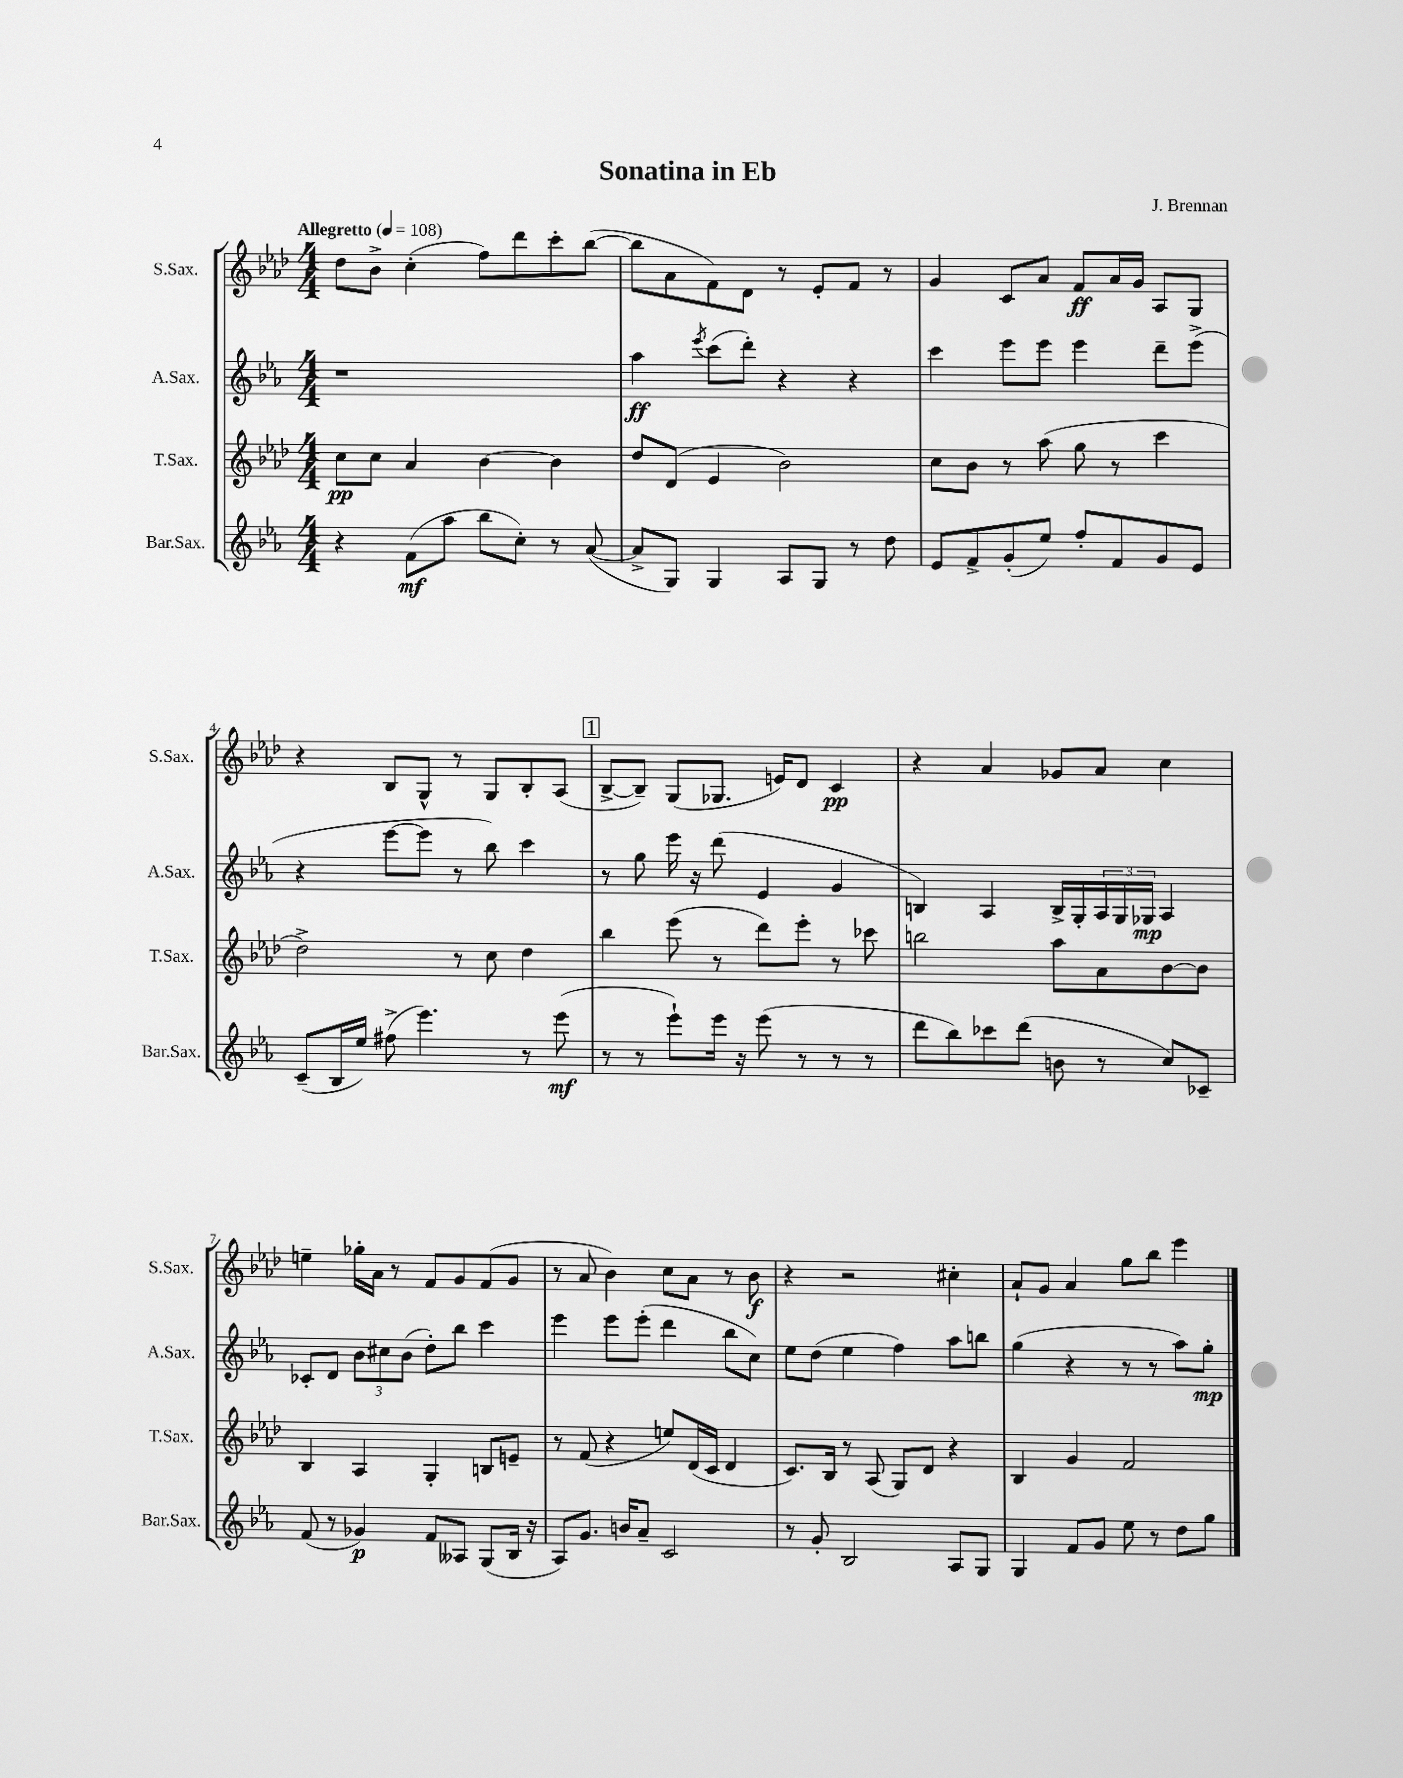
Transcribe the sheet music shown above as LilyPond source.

\header { title = "Sonatina in Eb" composer = "J. Brennan" }
<<
\new StaffGroup <<
\new Staff = "s0" \with { instrumentName = "S.Sax." shortInstrumentName = "S.Sax." } {
    \clef treble \key aes \major \numericTimeSignature \time 4/4 \tempo "Allegretto" 4 = 108
    des''8 bes'8-> c''4-.( f''8) des'''8 c'''8-. bes''8~( |
    bes''8 aes'8 f'8) des'8 r8 ees'8-. f'8 r8 |
    g'4 c'8 aes'8 f'8\ff aes'16 g'16 aes8 g8 |
    r4 bes8 g8-^ r8 g8 bes8-. aes8( |
    \mark \markup { \box "1" } bes8~-> bes8--) g8( ges8. e'16) des'8 c'4\pp |
    r4 aes'4 ges'8 aes'8 c''4 |
    e''4-- ges''16-. aes'16 r8 f'8 g'8 f'8( g'8 |
    r8 aes'8 bes'4) c''8 aes'8 r8 bes'8\f |
    r4 r2 cis''4-. |
    aes'8-! g'8 aes'4 g''8 bes''8 ees'''4 \bar "|." |
}
\new Staff = "s1" \with { instrumentName = "A.Sax." shortInstrumentName = "A.Sax." } {
    \clef treble \key ees \major \numericTimeSignature \time 4/4
    r1 |
    aes''4\ff \acciaccatura { ees'''8 } c'''8( d'''8-.) r4 r4 |
    c'''4 ees'''8 ees'''8 ees'''4 d'''8-- ees'''8->( |
    r4 ees'''8~ ees'''8 r8 bes''8) c'''4 |
    \mark \markup { \box "1" } r8 g''8 ees'''16 r16 d'''8( ees'4 g'4 |
    b4) aes4 b16-> g16-. \tuplet 3/2 { aes16 g16 ges16\mp } aes4 |
    ces'8-. d'8 \tuplet 3/2 { bes'8 cis''8 bes'8( } d''8-.) bes''8 c'''4 |
    ees'''4 ees'''8 ees'''8-.( d'''4 bes''8 c''8) |
    ees''8 d''8( ees''4 f''4) aes''8 b''8 |
    g''4( r4 r8 r8 aes''8) g''8-.\mp \bar "|." |
}
\new Staff = "s2" \with { instrumentName = "T.Sax." shortInstrumentName = "T.Sax." } {
    \clef treble \key aes \major \numericTimeSignature \time 4/4
    c''8\pp c''8 aes'4 bes'4~ bes'4 |
    des''8 des'8( ees'4 bes'2) |
    c''8 bes'8 r8 aes''8( g''8 r8 c'''4 |
    des''2->) r8 c''8 des''4 |
    \mark \markup { \box "1" } bes''4 ees'''8( r8 des'''8) ees'''8-. r8 ces'''8 |
    b''2 aes''8 aes'8 bes'8~ bes'8 |
    bes4 aes4 g4-. b8 e'8-- |
    r8 f'8( r4 e''8) des'16( c'16 des'4 |
    c'8.) bes16 r8 aes8( g8) des'8 r4 |
    bes4 g'4 f'2 \bar "|." |
}
\new Staff = "s3" \with { instrumentName = "Bar.Sax." shortInstrumentName = "Bar.Sax." } {
    \clef treble \key ees \major \numericTimeSignature \time 4/4
    r4 f'8\mf( aes''8 bes''8 c''8-.) r8 aes'8~( |
    aes'8-> g8) g4 aes8 g8 r8 d''8 |
    ees'8 f'8-> g'8-.( ees''8) f''8-. f'8 g'8 ees'8 |
    c'8--( bes16 ees''16) fis''8->( ees'''4.) r8 ees'''8\mf( |
    \mark \markup { \box "1" } r8 r8 ees'''8-!) ees'''16 r16 ees'''8( r8 r8 r8 |
    d'''8 bes''8) ces'''8 d'''8( b'8 r8 c''8) ces'8-- |
    f'8( r8 ges'4\p) f'8 aeses8 g8( bes16 r16 |
    aes8) g'8. b'16 aes'8-- c'2 |
    r8 g'8-. bes2 aes8 g8 |
    g4 f'8 g'8 ees''8 r8 d''8 g''8 \bar "|." |
}
>>
>>
